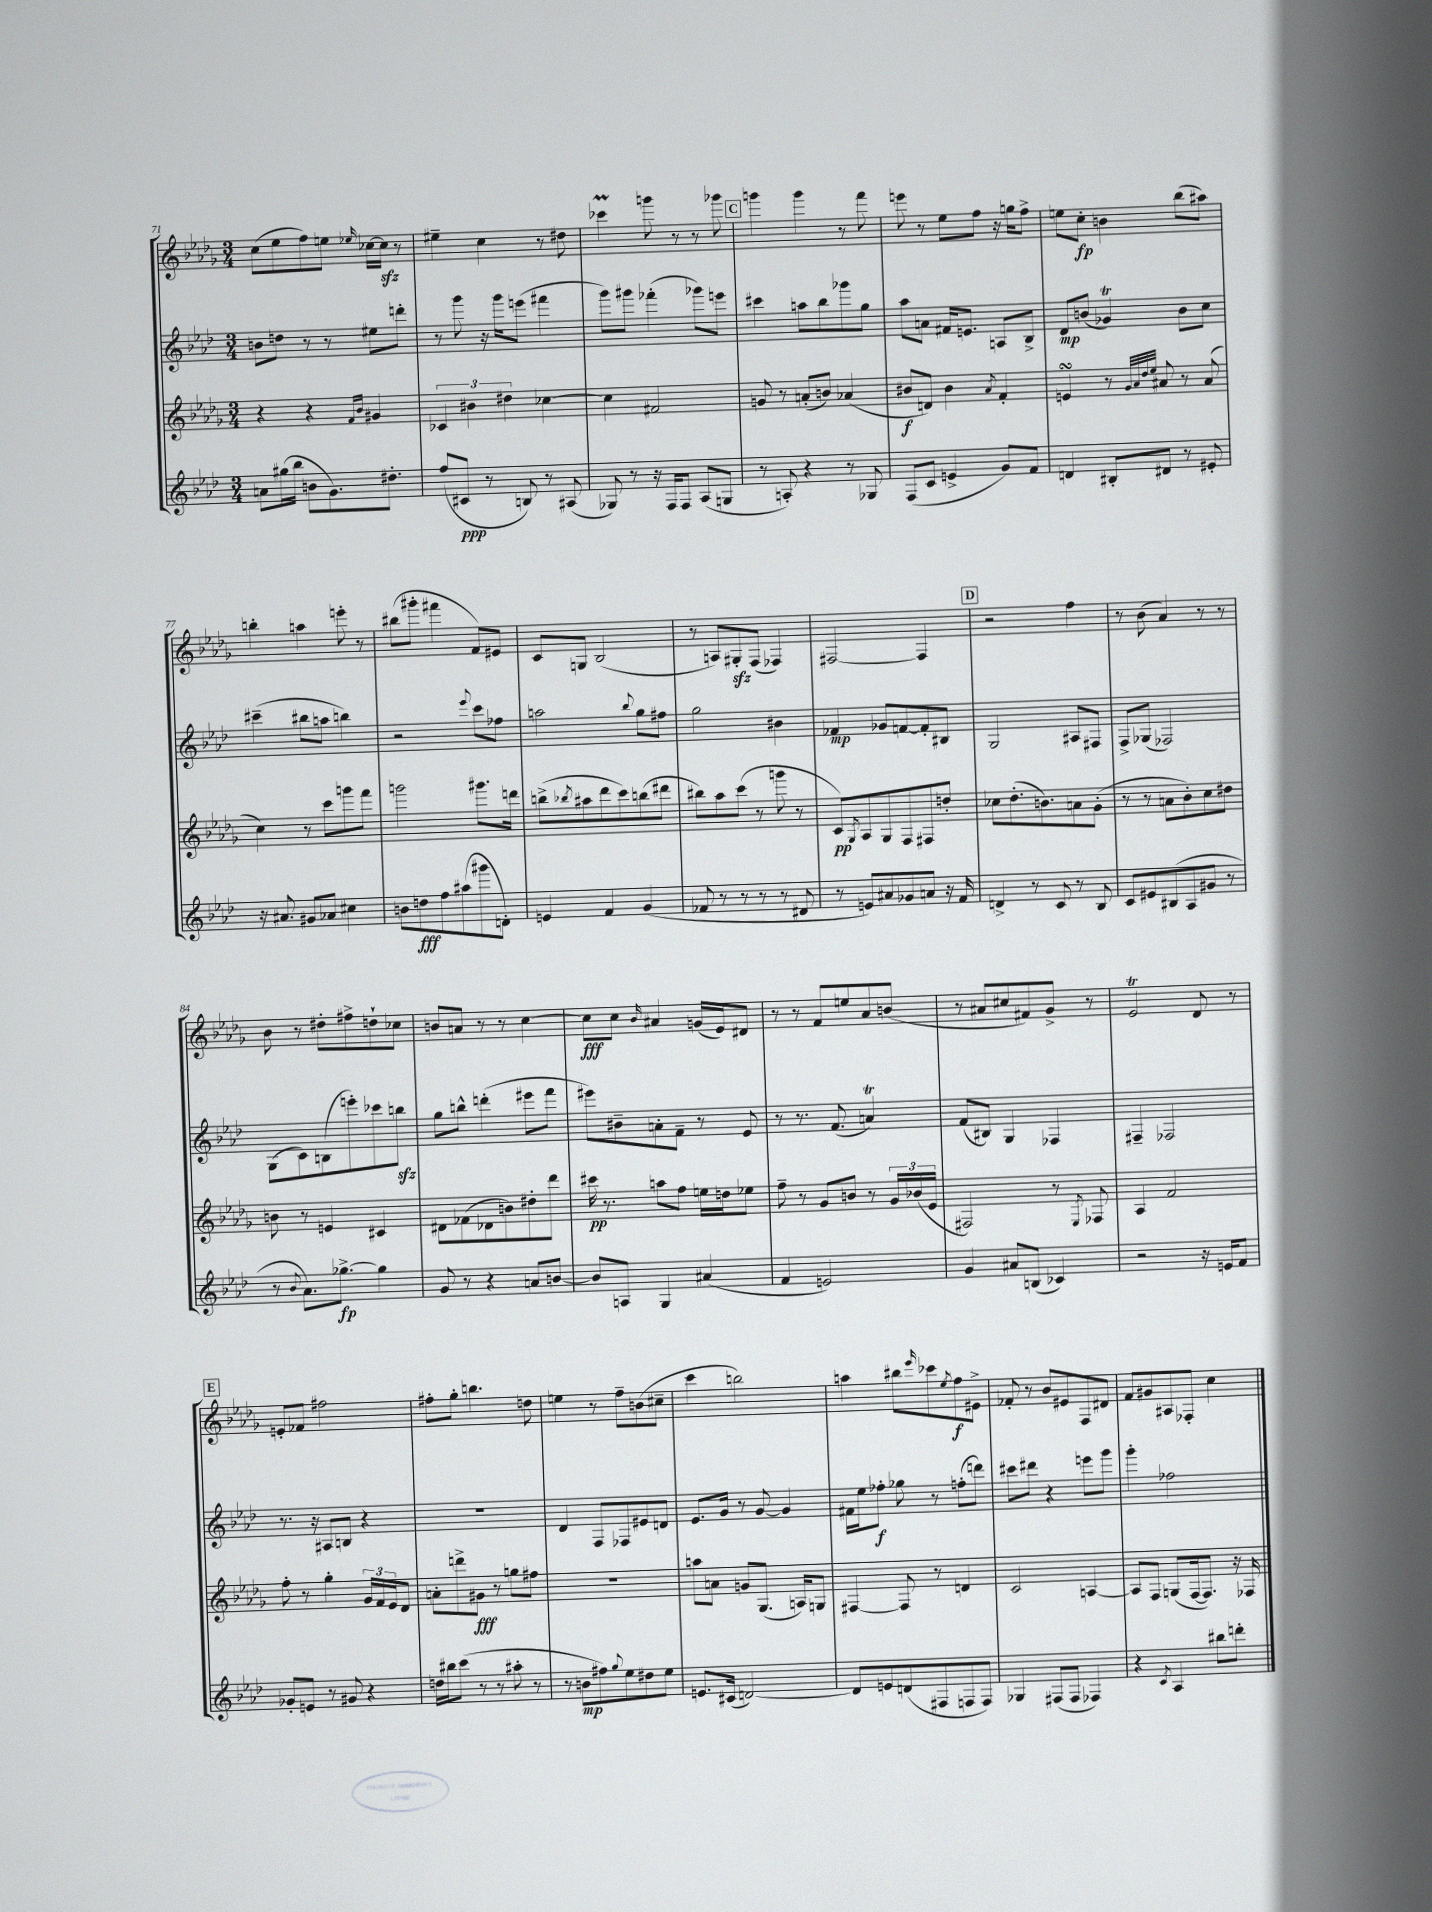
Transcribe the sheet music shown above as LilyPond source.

<<
\new StaffGroup <<
\new Staff = "s0" {
    \clef treble \key des \major \numericTimeSignature \time 3/4
    c''8( ees''8 f''8) e''8 \grace { ees''16 } ces''16~ ces''16\sfz r8 |
    eis''4-- c''4 r8 dis''8 |
    ces'''4\prall g'''8 r8 r8 ges'''8 |
    \mark \markup { \box "C" } g'''4 g'''4 r8 f'''8 |
    e'''8 r8 ees''8 f''8 r16 g''16 f''8-> |
    e''8 c''8-.\fp b'4 bes''8( ais''8) |
    b''4-. a''4 e'''8-. r8 |
    bis''8( gis'''8-. fis'''4 f'8) eis'8 |
    c'8 g8 bes2( |
    r8 a8) gis8-.\sfz f8( fes4) |
    fis2~ fis4 |
    \mark \markup { \box "D" } r2 f''4 |
    r8 bes'8( aes'4) r8 r8 |
    bes'8 r8 dis''8-. fis''8-> d''8-! ces''8 |
    b'8 a'8 r8 r8 c''4~ |
    c''8\fff c''8 \grace { bes'16 } ais'4 g'16( ees'16) dis'8 |
    r8 r8 f'8 e''8 aes'8 b'8( |
    r8 ais'8 cis''8 fis'8) ges'8-> r8 |
    ees'2\trill des'8 r8 |
    \mark \markup { \box "E" } e'8-. fes'8 fis''2 |
    fis''8-. ges''8-. b''4. d''8 |
    e''4 r8 f''8-- b'8( cis''8-- |
    c'''4 b''2) |
    a''4 bis''8 \grace { ees'''16 } ces'''8 \acciaccatura { ees''8 } f''8\f eis'8-> |
    fes'8-. r8 bes'8 eis'8 f8 dis'8 |
    f'8 gis'8 ais8 fes8-. c''4 \bar "|." |
}
\new Staff = "s1" {
    \clef treble \key aes \major \numericTimeSignature \time 3/4
    b'8 d''8 r8 r8 eis''8 d'''8-. |
    r8 g'''8 r16 g'''16 e'''8( fis'''4 |
    g'''8) gis'''8 fes'''4-.( ges'''8) e'''8 |
    \mark \markup { \box "C" } cis'''4 a''8 bes''8 ges'''8 g''8 |
    aes''8 a'8 fis'16 e'8. a8 bes8-> |
    des'8\mp b'8( ges'4\trill) b'8 c''8 |
    cis'''4--( bis''8 a''8 b''4) |
    r2 \appoggiatura { ees'''8 } c'''8 fes''8 |
    a''2 \appoggiatura { bes''8 } g''8 fis''8 |
    g''2 bis'4 |
    fes'4\mp ges'8 f'8~ f'8-. bis8 |
    \mark \markup { \box "D" } g2 ais8 fis8 |
    f8-> ges8( fes2) |
    g8( c'8) b8( e'''8-.) ces'''8 b''8\sfz |
    g''8 b''8-^ d'''4-.( eis'''8 f'''8 |
    eis'''8) bis'8-- a'8-. f'8-- r8 ees'8 |
    r8 r8. f'8.( a'4\trill) |
    f'8( bis8) g4 fes4 |
    fis4-- fes2 |
    \mark \markup { \box "E" } r8. r16 ais8 b8 r4 |
    R2. |
    des'4 f8 fes8 eis'8 d'8 |
    ees'8. g'16 r8 g'8~ g'4 |
    fis'16 ees''16 fes''8-.\f ges''8 r8 f''8-.( d'''8) |
    cis'''8 dis'''8 r4 e'''8 g'''8 |
    g'''4-. fes''2 \bar "|." |
}
\new Staff = "s2" {
    \clef treble \key des \major \numericTimeSignature \time 3/4
    r4 r4 \grace { f'16 bes'16 } gis'4 |
    \tuplet 3/2 { ces'4 bis'4 dis''4 } ces''4~ |
    ces''4 fis'2 |
    \mark \markup { \box "C" } g'8 r8 a'8-.( b'8) aes'4( |
    bis'8\f d'8) bis'4 \acciaccatura { aes'8 } f'4-. |
    e'4\turn r8 \grace { ges'32 aes'32 des''32 ees''32 } ais'8 r8 ais'8( |
    c''4) r8 c'''8 g'''8 f'''8 |
    g'''2 gis'''8. d'''16 |
    b''8->( \acciaccatura { bes''8 } ais''8 des'''8 c'''8) b''8( dis'''8 |
    bis''8) aes''8 c'''8( r8 g'''8 r8 |
    c'8\pp) \acciaccatura { ges8 } aes8 ges8 f8 fis8 d''8-. |
    \mark \markup { \box "D" } ces''8 des''8.-.( b'8.) a'8 ges'8-.( |
    r8 r8 a'8 bes'8-.) c''8 dis''8 |
    b'8 r8 e'4 cis'4 |
    dis'8 fes'8( des'8 b'8) dis''8-. des'''8 |
    cis'''16\pp r8. a''8 f''8 e''16 d''16 ees''8 |
    f''8-- r8 ges'8 b'8 r8 \tuplet 3/2 { ges'16 bes'16( ees'16 } |
    fis2) r8 \acciaccatura { ees8 } fes8 |
    aes4 f'2 |
    \mark \markup { \box "E" } f''8-. r8 ges''4-. \tuplet 3/2 { ges'16 f'16 ees'16 } des'8 |
    a'8-. d'''8-> gis'8\fff r8 g''8 fis''8 |
    R2. |
    a''8 a'8 g'8 ges8.( a16) g8 |
    fis4~ fis8 r8 d'4 |
    c'2 a4~ |
    a8 f8 g8( f16~ f8.) r16 fes16 \bar "|." |
}
\new Staff = "s3" {
    \clef treble \key aes \major \numericTimeSignature \time 3/4
    a'8 gis''16( bes''16 b'8 g'8.) dis''8.-. |
    f''8( cis'8\ppp r8 b8) r8 ais8( |
    ges8) r8 r16 f16 f8 aes8( g8 |
    \mark \markup { \box "C" } r8 a8-.) r4 r8 ges8 |
    f8( c'8 e'4-> g'8) f'8 |
    d'4 bis8-. dis'8 r8 eis'8-. |
    r16 ais'8. gis'8 aes'8 cis''4 |
    b'8 d''8\fff f''8 ais''8( gis'''8 d'8-.) |
    e'4 f'4 g'4( |
    fes'8 r8 r8 r8 r8 dis'8 |
    r8 e'8) ais'8 ges'8 a'8 r16 f'16 |
    \mark \markup { \box "D" } d'4-> r8 c'8 r8 bes8 |
    c'8 eis'8 bis8( aes8 gis'8 r8 |
    r8 \appoggiatura { bes'8 } aes'8.) ges''8.~->\fp ges''4 |
    g'8 r8 r4 a'8 b'8~ |
    b'8 a8 g4 ais'4( |
    f'4 e'2) |
    g'4 ais'8 b8( ces'4) |
    r2 r16 e'16 f'8 |
    \mark \markup { \box "E" } ges'8-. e'8 r8 gis'8 r4 |
    d''16 bis''16 c'''8( r8 r8 ais''8-. r8 |
    r8 b'8\mp fis''8) \appoggiatura { g''8 } ees''8 dis''8 ees''8 |
    e'8. cis'16( d'2~) |
    d'8 e'8 d'8( fis8 f8 f8) |
    ges4 fis8( fis8 fes4) |
    r4 \acciaccatura { c'8 } aes4 bis''8 d'''8-. \bar "|." |
}
>>
>>
\layout { \context { \Score currentBarNumber = #71 } }
